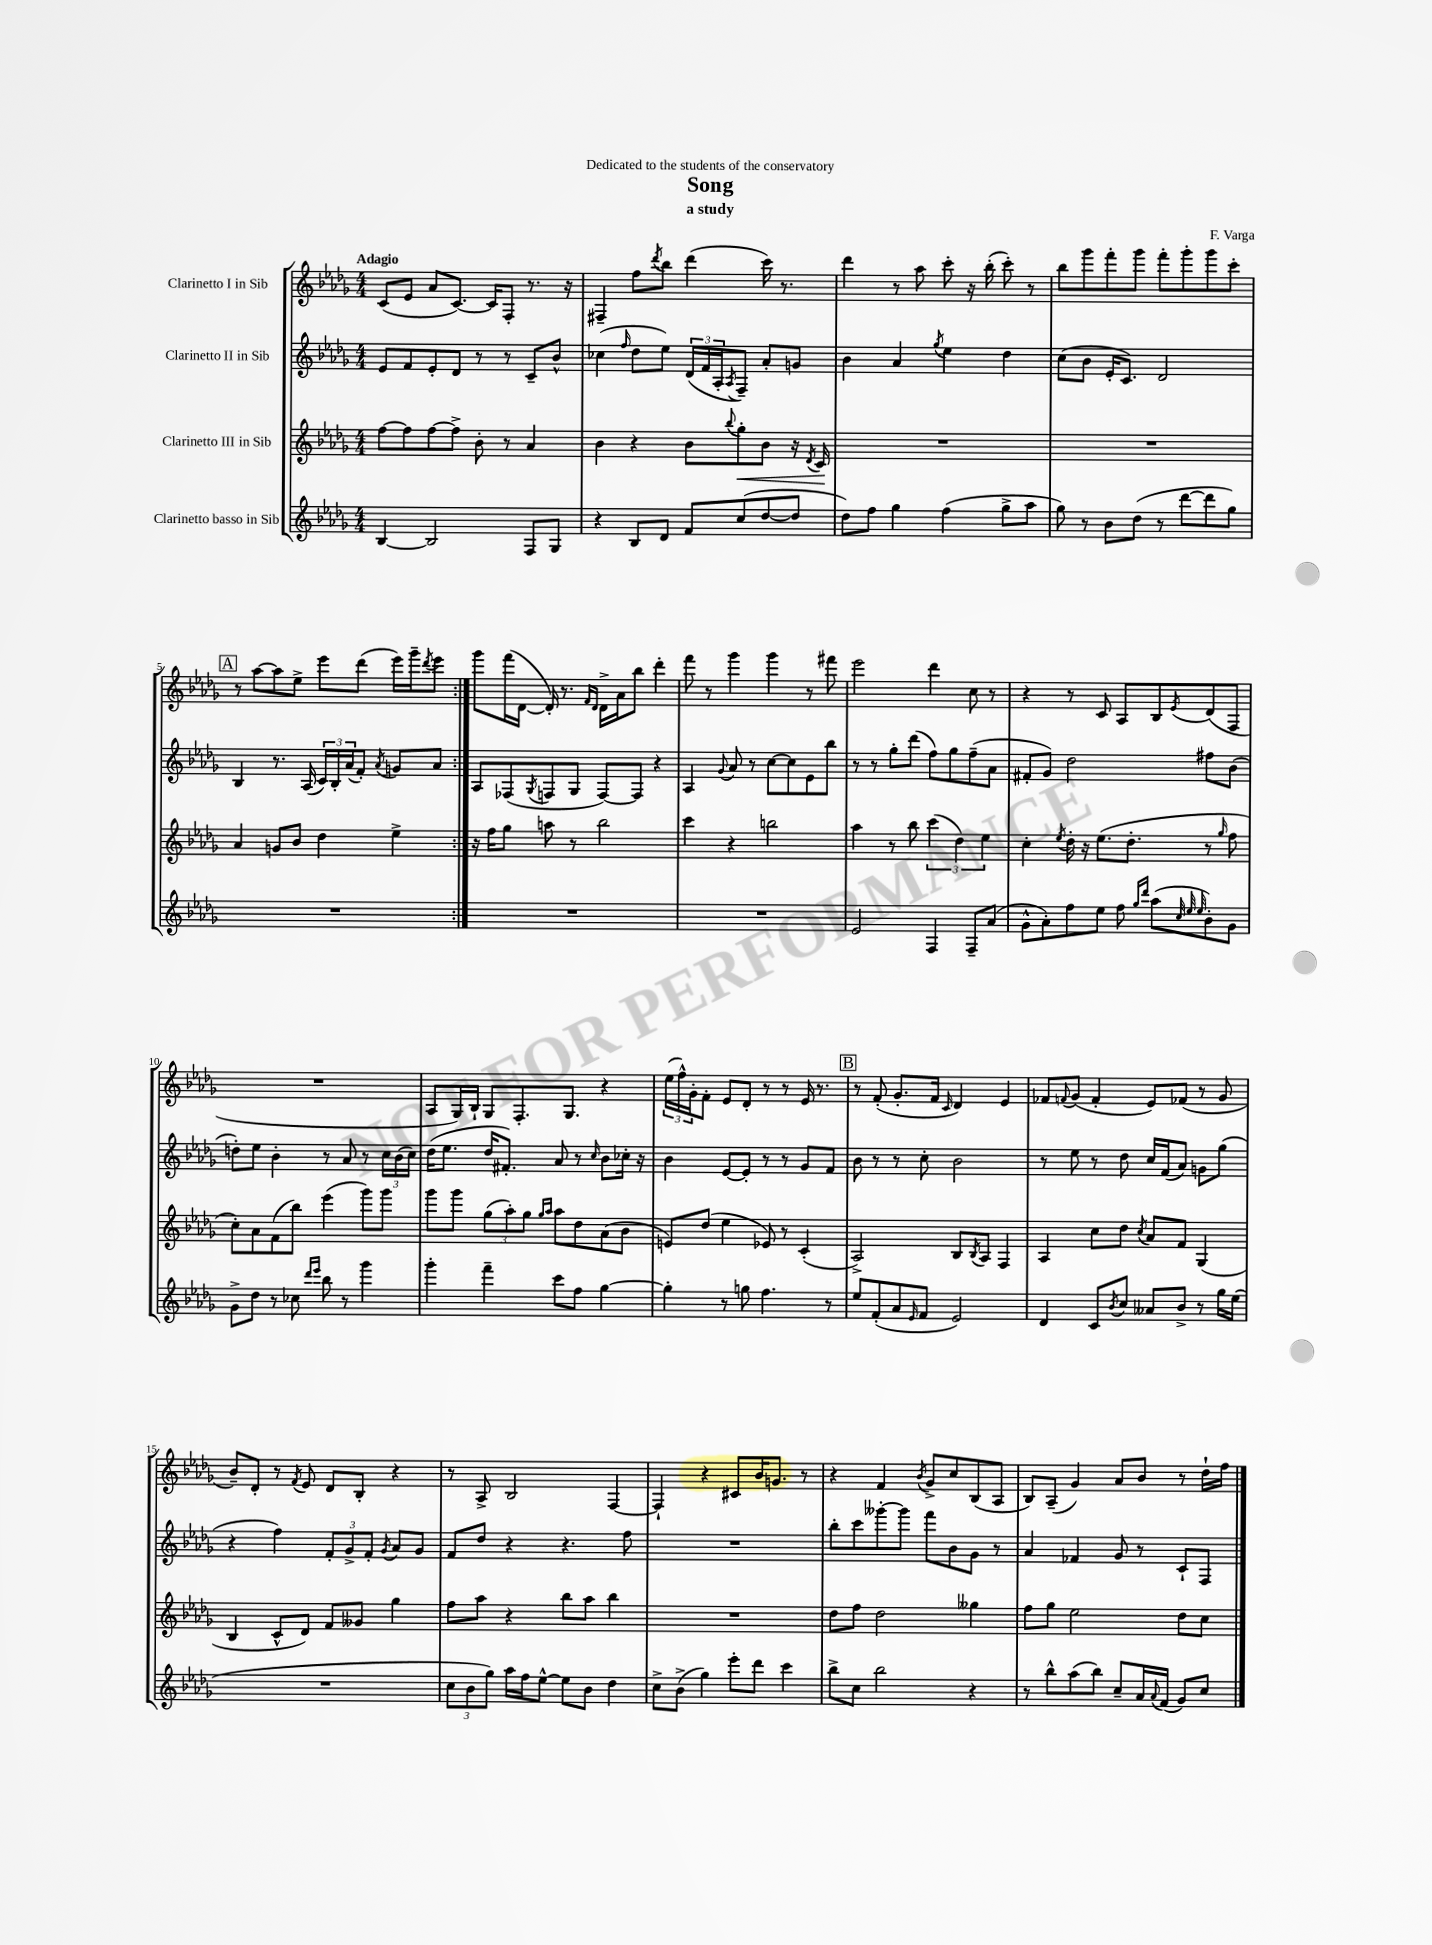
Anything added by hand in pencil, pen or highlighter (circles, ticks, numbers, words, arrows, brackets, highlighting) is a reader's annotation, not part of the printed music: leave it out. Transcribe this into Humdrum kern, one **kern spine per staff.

**kern	**kern	**kern	**kern
*staff4	*staff3	*staff2	*staff1
*clefG2	*clefG2	*clefG2	*clefG2
*k[b-e-a-d-g-]	*k[b-e-a-d-g-]	*k[b-e-a-d-g-]	*k[b-e-a-d-g-]
*M4/4	*M4/4	*M4/4	*M4/4
[4B-/	[8ff\L	8e-/L	(8c/L
.	8ff\]	8f/	8e-/J
2B-/]	[8ff\	8e-'/	8a-/L
.	8ff^\]J	8d-/J	[8.c/J)
.	8b-'\	8r	.
.	.	.	16c/]LK
.	8r	8r	8F'/J
8F/L	4a-/	8c~/L	8.r
8G-/J	.	8b-^^/J	.
.	.	.	16r
=	=	=	=
4r	4b-\	(4cc-\	4F#~/
.	.	16qqff/	.
8B-/L	4r	8dd-\L	8ff\L
.	.	.	8qddd-/
8d-/J	.	8ee-\J)	8bb-\J
8f/L	8b-\L	(24d-/LL	(4ddd-\
.	.	24f/	.
.	.	24A-'/J	.
.	8qqbb-/	8qA-/	.
(8cc/	8gg-'\	8F~/J)	.
[8dd-/	8b-\J	8a-'/L	16ccc\)
.	.	.	8.r
8dd-/]J	16r	8g/J	.
.	8qd-/	.	.
.	16c/	.	.
=	=	=	=
8dd-\L)	1r	4b-\	4ddd-\
8ff\J	.	.	.
4gg-\	.	4a-/	8r
.	.	.	8aa-\
.	.	8qgg-/	.
(4ff\	.	4ee-\	8ccc'\
.	.	.	16r
.	.	.	(16bb-'\
8gg-^\L	.	4dd-\	8ccc'\)
8aa-\J	.	.	8r
=	=	=	=
8gg-\)	1r	(8cc\L	8bb-\L
8r	.	8b-\J	8ggg-\
8b-\L	.	16e-'/LK	8fff'\
.	.	8.c/J)	.
(8dd-\J	.	.	8ggg-\J
8r	.	2d-/	8fff'\L
[8ddd-\L	.	.	8ggg-'\
8ddd-\]	.	.	8ggg-\
8gg-\J)	.	.	8ccc'\J
=	=	=	=
1r	4a-/	4B-/	8r
.	.	.	[8aa-\L
.	8g/L	8.r	8aa-\]
.	8b-/J	.	8ee-^\J
.	.	(16A-/	.
.	4dd-\	24c/LL)	8eee-\L
.	.	24B-'/	.
.	.	(24a-/J	.
.	.	8f'/J)	(8ddd-\J
.	.	8qa-/	.
.	4ee-^\	8g/L	16eee-\LL)
.	.	.	16ggg-~\J
.	.	.	8qddd-/
.	.	8a-/J	8eee-\J
=:|!	=:|!	=:|!	=:|!
1r	16r	8A-/L	8ggg-\L
.	16ff\LK	.	.
.	8gg-\J	(8F-/	(16fff\L
.	.	.	[16d-\JJ
.	.	8qG-/	.
.	8aa\	8F/	16d-'/])
.	.	.	8.r
.	8r	8G-/J	.
.	.	.	16qqf/LL
.	.	.	16qqd-/JJ
.	2bb-\	[8F/L)	16d-^\LL
.	.	.	16a-\J
.	.	8F/]J	8bb-\J
.	.	4r	4ddd-'\
=	=	=	=
1r	4ccc\	4A-/	8fff\
.	.	.	8r
.	.	8qqg-/	.
.	4r	8a-/	4ggg-\
.	.	8r	.
.	2bb\	[8cc\L	4ggg-\
.	.	8cc\]	.
.	.	8e-\	8r
.	.	8bb-\J	8fff#\
=	=	=	=
2e-/	4aa-\	8r	2eee-\
.	.	8r	.
.	8r	8gg-'\L	.
.	8bb-\	(8ddd-\J	.
4F/	(6ccc\	8ff\L)	4ddd-\
.	.	8gg-\	.
.	6dd-\)	.	.
8F~/L	.	(8ff~\	8cc\
.	6ee-\	.	.
(8a-/J	.	8a-\J	8r
=	=	=	=
8g-^^\L	4cc'\	8f#'/L	4r
8a-'\)	.	8g-/J)	.
.	8qee-/	.	.
8ff\	16dd-'\	2dd-\	8r
.	16r	.	.
8ee-\J	(8.ee-\L	.	8c/
8ff\	.	.	8A-/L
.	8.dd-'\J	.	.
16qqgg-/LL	.	.	.
16qqddd-/JJ	.	.	.
(8aa-\L	.	.	8B-/
32qqcc/	.	.	.
32qqee-/	.	.	.
32qqee-/	.	.	8qe-/
8b-'\)	8r	8ff#\L	(8d-/
.	16qqgg-/	.	.
8g-\J	8ff\	(8b-\J	8F/J
=	=	=	=
8g-^\L	8cc'\L)	8dd'\L)	1r
8dd-\J	8a-\	8ee-\J	.
8r	(8f\	4b-'\	.
8cc-\	8bb-\J)	.	.
16qqddd-/LL	.	.	.
16qqeee-/JJ	.	.	.
8bb-\	(4eee-\	8r	.
8r	.	8a-/	.
4ggg-\	8ggg-\L)	8r	.
.	8ggg-\J	24cc\LL	.
.	.	(24b-\	.
.	.	24cc\JJ)	.
=	=	=	=
4ggg-'\	8ggg-\L	(16dd-\LK	8A-/L
.	.	8.ee-\J	.
.	8ggg-\J	.	16G-/L)
.	.	.	16B-`/JJ
4fff~\	(12gg-\L	16dd-/LK	8G-/L
.	.	8.f#'/J)	.
.	12aa-'\)	.	.
.	.	.	8.F'/
.	12gg-\J	.	.
.	16qqgg-/LL	.	.
.	16qqaa-/JJ	.	.
8ccc\L	8aa-\L	8a-/	.
.	.	.	8.G-/J
8ff\J	8dd-\	8r	.
.	.	16qqcc/	.
[4gg-\	(8a-\	8b-\L	4r
.	8b-\J	16cc-'\Jk	.
.	.	16r	.
=	=	=	=
4gg-'\]	8e/L)	4b-\	(24ee-\LL
.	.	.	24ff^^\)
.	.	.	24g-'\J
.	(8dd-/J	.	8f'\J
8r	4ee-\	[8e-/L	8e-/L
8gg\	.	8e-'/]J	8d-'/J
4.ff\	8e-/)	8r	8r
.	8r	8r	8r
.	(4c'/	8g-/L	16e-/
.	.	.	8.r
8r	.	8f/J	.
=	=	=	=
8ee-/L	2A-^/)	8b-\	8r
(8f'/	.	8r	(8f'/
8a-/	.	8r	8.g-'/L
16qqe-/	.	.	.
8f/J	.	8cc'\	.
.	.	.	16f/Jk
.	.	.	16qqc/
2e-/)	8B-/L	2b-\	4d-/)
.	8qB-/	.	.
.	8A-/J	.	.
.	4F/	.	4e-/
=	=	=	=
4d-/	4A-/	8r	8f-/L
.	.	.	8qqf/
.	.	8ee-\	(8g-/J
8c/L	8cc\L	8r	4f'/
8qb-/	.	.	.
8cc/J	8dd-\J	8dd-\	.
.	8qcc/	.	.
8a--/L	8a-/L	16cc/LL	8e-/L)
.	.	(16f/J	.
8b-^/J	8f/J	8a-/J)	(8f-/J
8r	(4G-/	8g\L	8r
16gg-\LL	.	(8gg-\J	8g-/
(16ee-\JJ	.	.	.
=	=	=	=
1r	4B-/	4r	8b-~/L)
.	.	.	8d-'/J
.	8c^^/L	4ff\)	8r
.	.	.	8qf/
.	8d-/J)	.	8e-/
.	8f/L	12f'/L	8d-/L
.	.	12g-^/	.
.	8g--/J	.	8B-'/J
.	.	12f'/J	.
.	.	8qg-/	.
.	4gg-\	8a-/L	4r
.	.	8g-/J	.
=	=	=	=
12cc\L	8ff\L	8f/L	8r
12b-\	.	.	.
.	8aa-\J	8dd-/J	8A-^/
12gg-\J)	.	.	.
16aa-\LL	4r	4r	2B-/
16ff\J	.	.	.
[8ee-^^\J	.	.	.
8ee-\]L	8bb-\L	4.r	.
8b-\J	8aa-\J	.	.
4dd-\	4bb-\	.	[4F/
.	.	8ff\	.
=	=	=	=
8cc^\L	1r	1r	4F`/]
(8b-^\J	.	.	.
4gg-\)	.	.	4r
8eee-'\L	.	.	8c#/L
8ddd-\J	.	.	16b-/K
.	.	.	8.g/J
4ccc\	.	.	.
.	.	.	8r
=	=	=	=
8bb-^\L	8dd-\L	8bb-'\L	4r
8cc\J	8ff\J	8ccc\	.
2bb-\	2dd-\	[8ggg--'\	4f/
.	.	8ggg--\]J	.
.	.	.	8qb-/
.	.	8fff\L	8g-^/L
.	.	8b-\	8cc/
4r	4gg--\	8g-\J	(8B-/
.	.	8r	8A-/J
=	=	=	=
8r	8ff\L	4a-/	8B-/L)
8bb-^^\L	8gg-\J	.	(8A-~/J
(8aa-\	2ee-\	4f-/	4g-/)
8bb-\J)	.	.	.
8cc~/L	.	8g-/	8a-/L
16a-/L	.	8r	8b-/J
8qqa-/	.	.	.
(16f/JJ	.	.	.
8g-/L)	8dd-\L	8c`/L	8r
8cc/J	8cc\J	8F/J	16dd-`\LL
.	.	.	16ff\JJ
==	==	==	==
*-	*-	*-	*-
